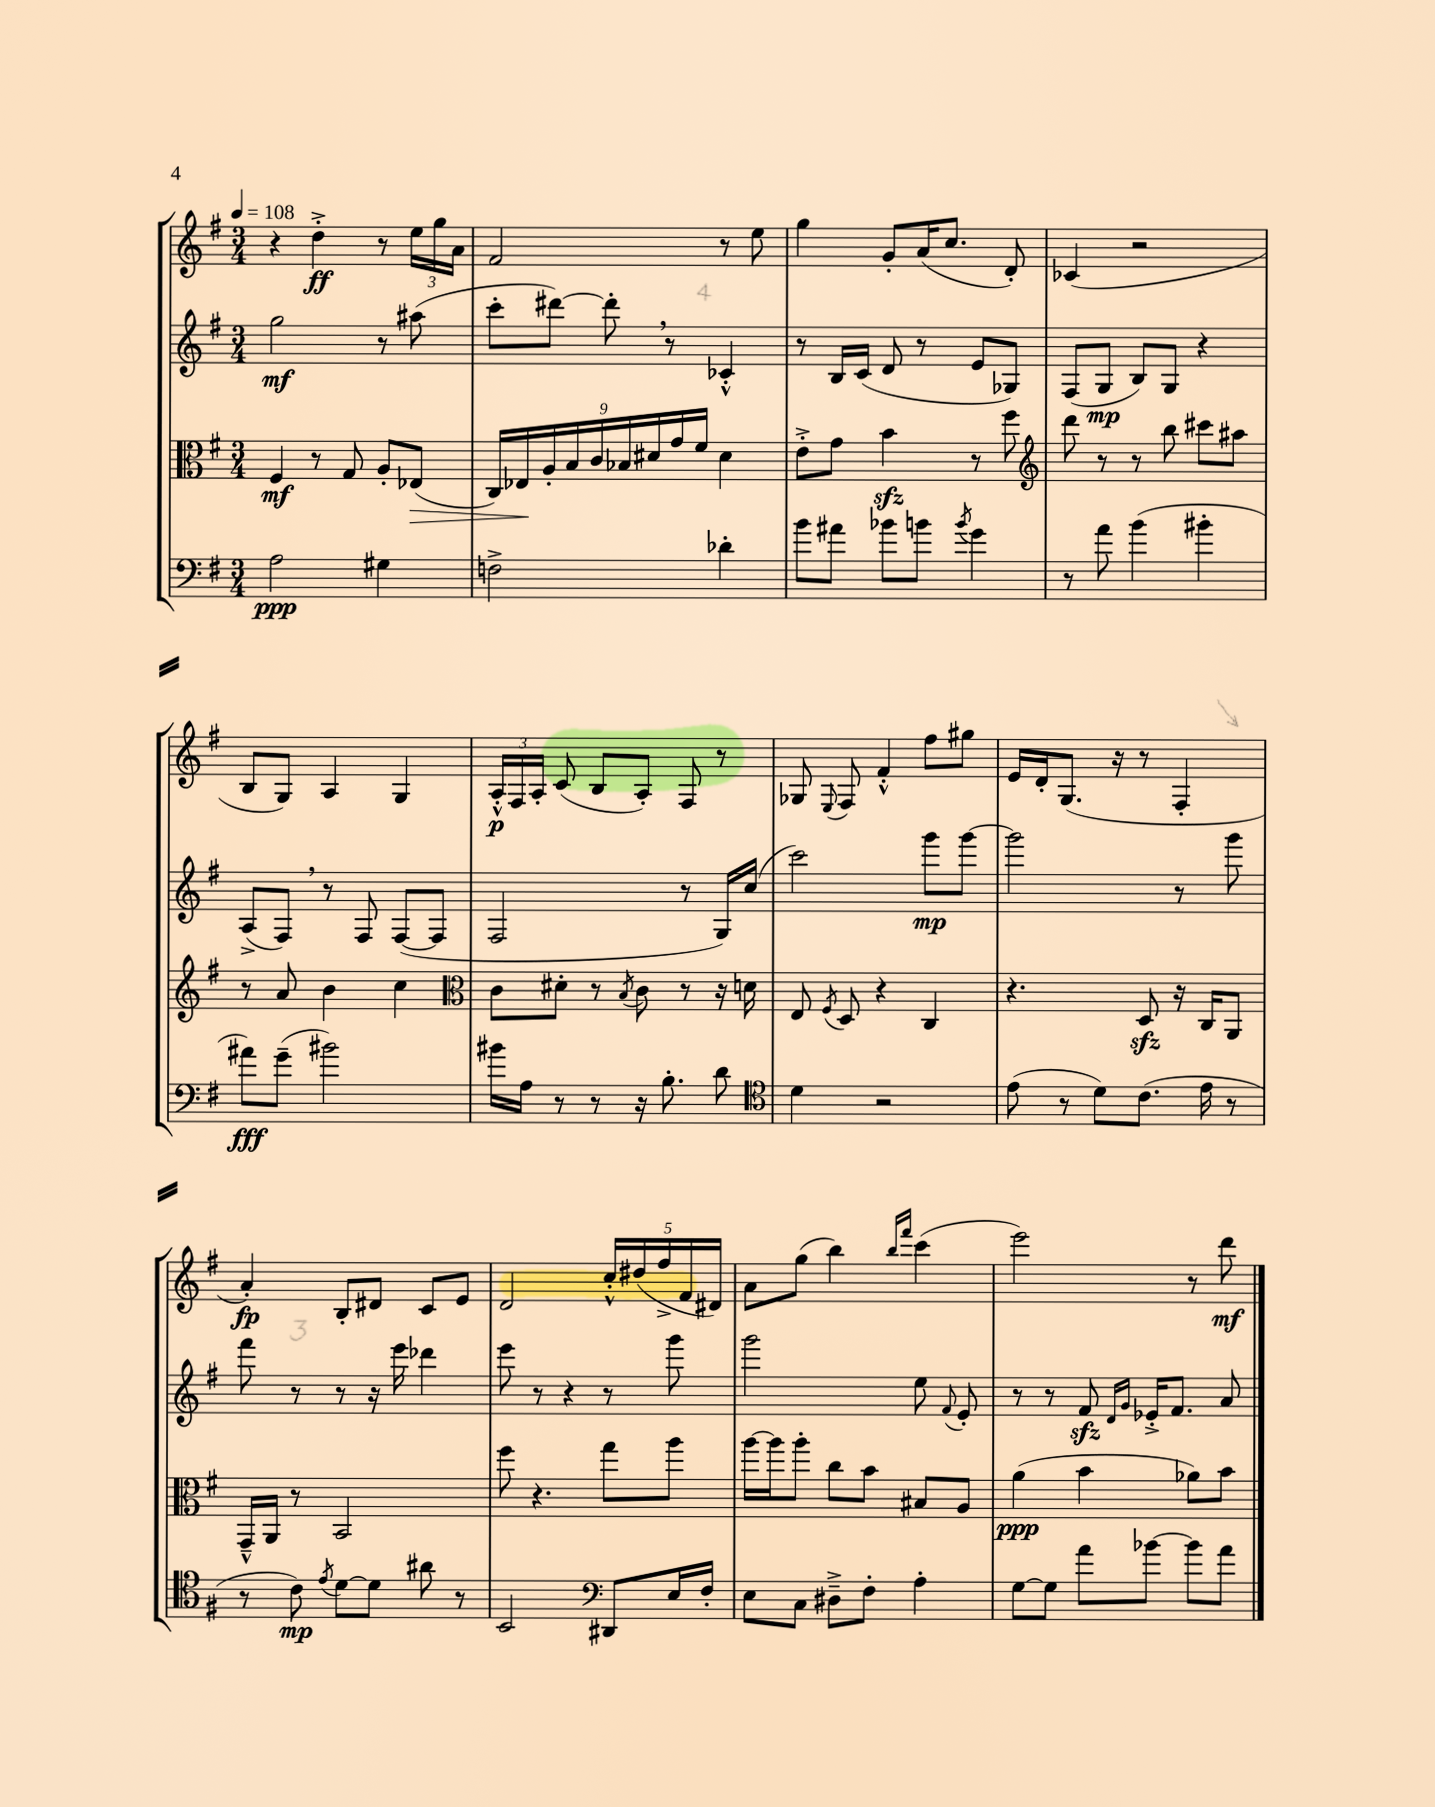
<<
\new StaffGroup <<
\new Staff = "s0" {
    \clef treble \key g \major \numericTimeSignature \time 3/4 \tempo 4 = 108
    \autoBeamOff r4 d''4-.->\ff r8 \tuplet 3/2 { e''16[ g''16 a'16] } |
    fis'2 r8 e''8 |
    g''4 g'8[-. a'16( c''8.] d'8-.) |
    ces'4( r2 |
    b8[ g8]) a4 g4 |
    \tuplet 3/2 { a16[-.-^\p fis16 a16]-. } c'8( b8[ a8]-.) fis8 r8 |
    ges8 \appoggiatura { e8 } fis8 fis'4-.-^ fis''8[ gis''8] |
    e'16[ d'16-. g8.]( r16 r8 fis4-. |
    a'4-.\fp) b8[-. dis'8] c'8[ e'8] |
    d'2 \tuplet 5/4 { c''16[-.-^ dis''16( fis''16-> fis'16 dis'16]) } |
    a'8[ g''8]( b''4) \grace { b''16[ fis'''16] } c'''4( |
    e'''2) r8 d'''8\mf \bar "|." |
}
\new Staff = "s1" {
    \clef treble \key g \major \numericTimeSignature \time 3/4
    \autoBeamOff g''2\mf r8 ais''8( |
    c'''8[-. dis'''8]~) dis'''8-. \breathe r8 ces'4-.-^ |
    r8 b16[ c'16]( d'8 r8 e'8[ ges8]) |
    fis8[( g8]\mp b8[) g8] r4 |
    a8[->( fis8]) \breathe r8 fis8 fis8[~( fis8] |
    fis2 r8 g16[) c''16]( |
    c'''2) g'''8[\mp g'''8]~ |
    g'''2 r8 g'''8 |
    fis'''8 r8 r8 r16 e'''16 des'''4 |
    e'''8 r8 r4 r8 g'''8 |
    g'''2 e''8 \appoggiatura { fis'8 } e'8-. |
    r8 r8 fis'8\sfz \grace { d'16[ g'16] } ees'16[-.-> fis'8.] a'8 \bar "|." |
}
\new Staff = "s2" {
    \clef alto \key g \major \numericTimeSignature \time 3/4
    \autoBeamOff fis4\mf r8 g8 a8[-. ees8]\>( |
    \tuplet 9/8 { c16[) ees16\! a16-. b16 c'16 bes16 dis'16 g'16 fis'16] } dis'4 |
    e'8[-.-> g'8] b'4\sfz r8 fis''8 |
    \clef treble d'''8 r8 r8 b''8 cis'''8[ ais''8] |
    r8 a'8 b'4 c''4 |
    \clef alto c'8[ dis'8]-. r8 \acciaccatura { b8 } c'8 r8 r16 d'16 |
    e8 \acciaccatura { fis8 } d8 r4 c4 |
    r4. d8\sfz r16 c16[ a,8] |
    g,16[---^ a,16] r8 b,2 |
    fis''8 r4. g''8[ a''8] |
    a''16[~ a''16 a''8]-. c''8[ b'8] bis8[ a8] |
    a'4\ppp( b'4 aes'8[) b'8] \bar "|." |
}
\new Staff = "s3" {
    \clef bass \key g \major \numericTimeSignature \time 3/4
    \autoBeamOff a2\ppp gis4 |
    f2-> des'4-. |
    b'8[ ais'8] bes'8[ b'8] \acciaccatura { b'8 } g'4 |
    r8 a'8 b'4( bis'4-. |
    ais'8[\fff) g'8]--( bis'2) |
    bis'16[ a16] r8 r8 r16 b8.-. d'8 |
    \clef tenor d'4 r2 |
    e'8( r8 d'8[) c'8.]( e'16 r8 |
    r8 c'8\mp) \acciaccatura { e'8 } d'8[~ d'8] ais'8 r8 |
    b,2 \clef bass dis,8[ e16 fis16]-. |
    e8[ c8] dis8[---> fis8]-. a4-. |
    g8[~ g8] a'8[ bes'8]~ bes'8[ a'8] \bar "|." |
}
>>
>>
\layout { \context { \Score \remove "Bar_number_engraver" } }
